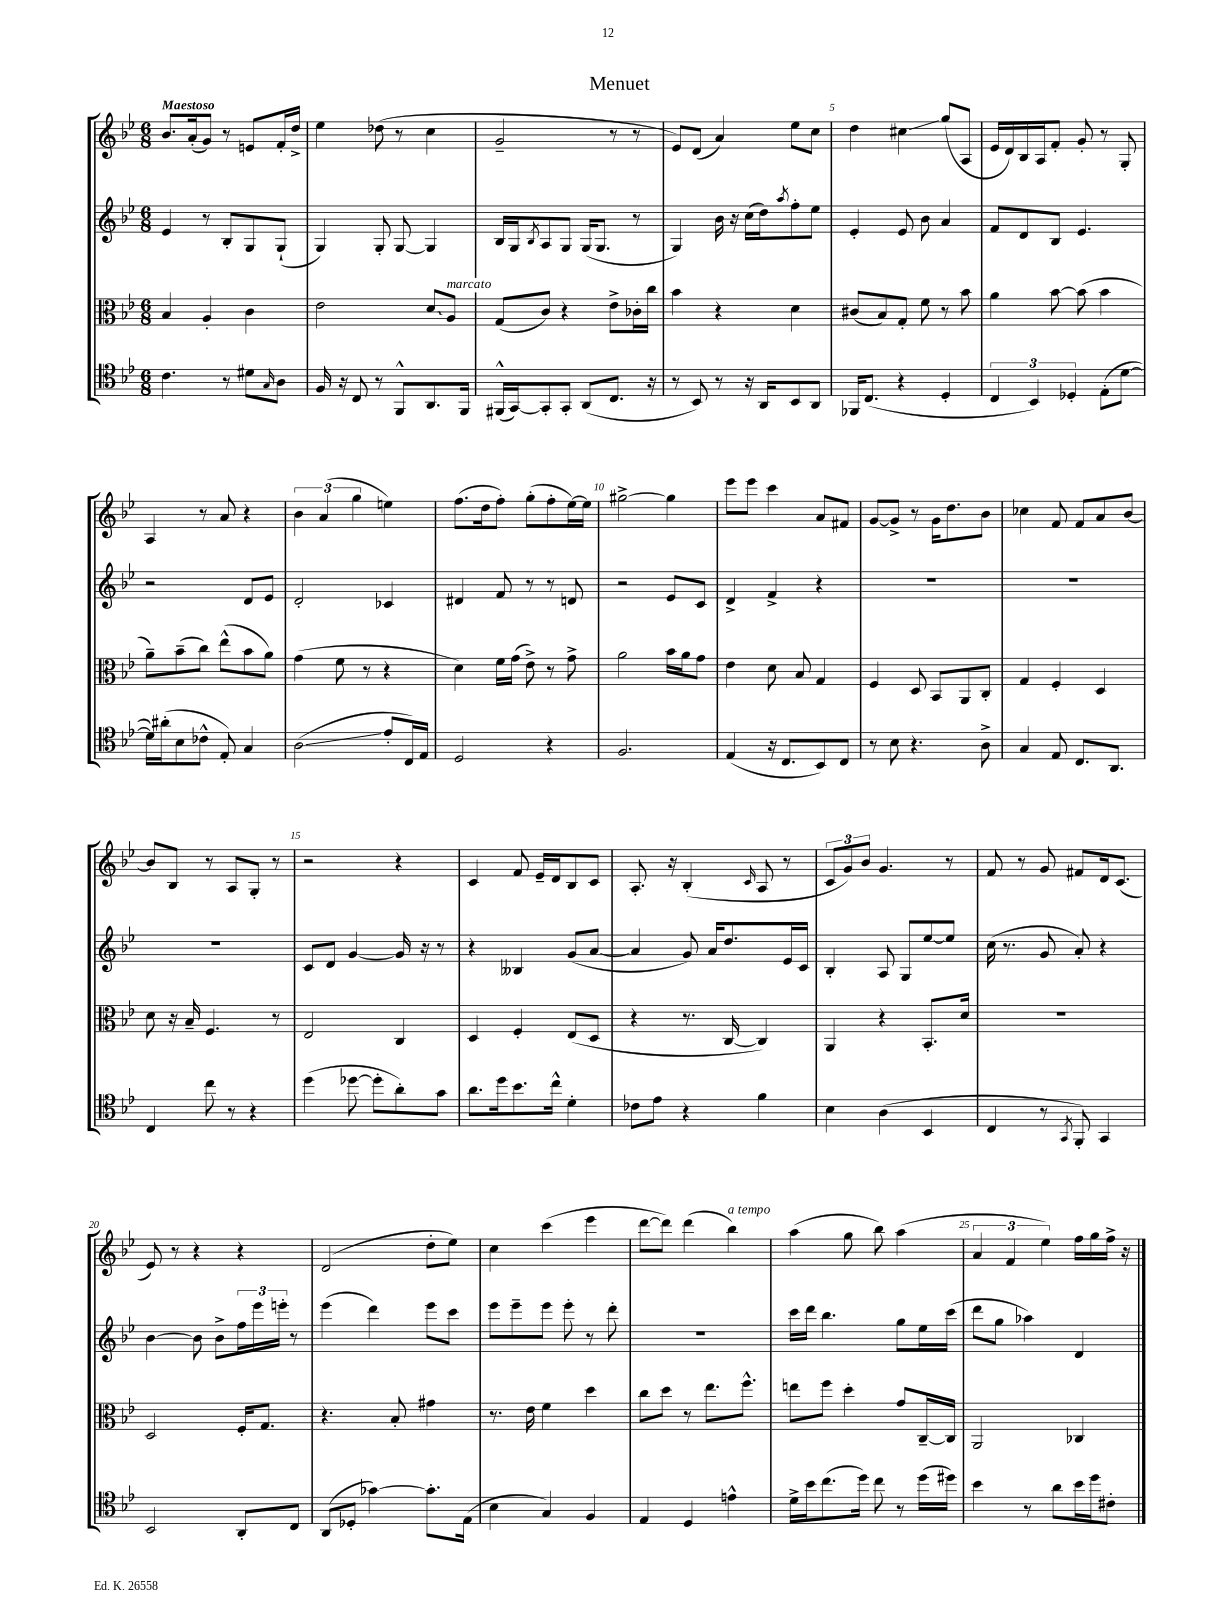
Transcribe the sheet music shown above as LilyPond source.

\header { title = "Menuet" }
<<
\new StaffGroup <<
\new Staff = "s0" {
    \clef treble \key bes \major \numericTimeSignature \time 6/8 \tempo "Maestoso"
    bes'8. a'16-.( g'8) r8 e'8 f'16-. d''16-> |
    ees''4 des''8( r8 c''4 |
    g'2-- r8 r8 |
    ees'8) d'8( a'4) ees''8 c''8 |
    d''4 cis''4\glissando g''8( a8 |
    ees'16 d'16) bes16 a16 f'8-. g'8-. r8 g8-. |
    a4 r8 a'8 r4 |
    \tuplet 3/2 { bes'4 a'4( g''4 } e''4) |
    f''8.( d''16 f''8-.) g''8-.( f''8-. ees''16~) ees''16 |
    gis''2~-> gis''4 |
    ees'''8 ees'''8 c'''4 a'8 fis'8 |
    g'8~ g'8-> r8 g'16 d''8. bes'8 |
    ces''4 f'8 f'8 a'8 bes'8~ |
    bes'8 bes8 r8 a8 g8-. r8 |
    r2 r4 |
    c'4 f'8 ees'16-- d'16 bes8 c'8 |
    a8.-. r16 bes4-.( \grace { c'16 } a8 r8 |
    \tuplet 3/2 { c'8 g'8) bes'8 } g'4. r8 |
    f'8 r8 g'8 fis'8 d'16 c'8.( |
    ees'8) r8 r4 r4 |
    d'2( d''8-. ees''8) |
    c''4 c'''4( ees'''4 |
    d'''8~ d'''8) d'''4( bes''4^\markup { \italic "a tempo" }) |
    a''4( g''8 bes''8) a''4( |
    \tuplet 3/2 { a'4 f'4 ees''4) } f''16 g''16 f''16-> r16 \bar "|." |
}
\new Staff = "s1" {
    \clef treble \key bes \major \numericTimeSignature \time 6/8
    ees'4 r8 bes8-. g8 g8-!( |
    g4) g8-. g8~ g4 |
    bes16 g16 \acciaccatura { bes8 } a8 g8 g16( g8. r8 |
    g4) bes'16 r16 c''16( d''16) \acciaccatura { a''8 } f''8-. ees''8 |
    ees'4-. ees'8 bes'8 a'4 |
    f'8 d'8 bes8 ees'4. |
    r2 d'8 ees'8 |
    d'2-. ces'4 |
    dis'4 f'8 r8 r8 d'8 |
    r2 ees'8 c'8 |
    d'4-> f'4-> r4 |
    R2. |
    R2. |
    R2. |
    c'8 d'8 g'4~ g'16 r16 r8 |
    r4 beses4 g'8( a'8~ |
    a'4 g'8) a'16 d''8. ees'16 c'16 |
    bes4-. a8 g8 ees''8~ ees''8 |
    c''16( r8. g'8 a'8-.) r4 |
    bes'4~ bes'8 bes'8-> \tuplet 3/2 { f''16 ees'''16 e'''16-. } r8 |
    ees'''4( d'''4) ees'''8 c'''8 |
    ees'''8 ees'''8-- ees'''8 ees'''8-. r8 d'''8-. |
    R2. |
    c'''16 d'''16 bes''4. g''8 ees''16 c'''16( |
    d'''8 g''8 aes''4) d'4 \bar "|." |
}
\new Staff = "s2" {
    \clef alto \key bes \major \numericTimeSignature \time 6/8
    bes4 a4-. c'4 |
    ees'2 \once \override Glissando.style = #'zigzag d'8\glissando a8^\markup { \italic "marcato" } |
    g8( c'8) r4 ees'8-> ces'16-. c''16 |
    bes'4 r4 d'4 |
    cis'8( bes8) g8-. f'8 r8 bes'8 |
    a'4 bes'8~ bes'8( bes'4 |
    a'8--) bes'8--( c''8) ees''8-^( bes'8 a'8) |
    g'4( f'8 r8 r4 |
    d'4) f'16 g'16( ees'8->) r8 g'8-> |
    a'2 bes'16 a'16 g'8 |
    ees'4 d'8 bes8 g4 |
    f4 d8 bes,8 a,8 c8-. |
    g4 f4-. d4 |
    d'8 r16 bes16-- f4. r8 |
    ees2 c4 |
    d4 f4-. ees8( d8 |
    r4 r8. c16~ c4) |
    a,4 r4 bes,8.-. d'16 |
    R2. |
    d2 f16-. g8. |
    r4. bes8-. gis'4 |
    r8. ees'16 f'4 d''4 |
    c''8 d''8 r8 ees''8. f''8.-^ |
    e''8 f''8 d''4-. g'8 c16~-- c16 |
    a,2 ces4 \bar "|." |
}
\new Staff = "s3" {
    \clef tenor \key bes \major \numericTimeSignature \time 6/8
    c'4. r8 dis'8 \grace { g16 } a8 |
    f16 r16 c8 r8 f,8-^ a,8. f,16 |
    fis,16-^( g,16~) g,8-. g,8-. a,8( c8. r16 |
    r8 bes,8) r8 r16 a,16 bes,8 a,8 |
    fes,16 c8.( r4 d4-. |
    \tuplet 3/2 { c4 bes,4) des4-. } ees8-.( d'8~ |
    d'16) ais'16-.( bes8 ces'8-^ ees8-.) g4 |
    a2\glissando( ees'8-. c16) ees16 |
    d2 r4 |
    f2. |
    ees4( r16 c8. bes,8) c8 |
    r8 bes8 r4. a8-> |
    g4 ees8 c8. a,8. |
    c4 c''8 r8 r4 |
    d''4( des''8~ des''8-. a'8-.) g'8 |
    a'8. d''16 bes'8. c''16-^ d'4-. |
    ces'8 ees'8 r4 f'4 |
    bes4 a4( bes,4 |
    c4 r8 \acciaccatura { g,8 } f,8-.) g,4 |
    bes,2 a,8-. c8 |
    a,8( des8-. ges'4~) ges'8.-. ees16( |
    bes4 g4) f4 |
    ees4 d4 e'4-^ |
    d'16-> bes'16 c''8.( d''16) c''8 r8 d''16( dis''16) |
    bes'4 r8 a'8 bes'16 d''16 cis'8-. \bar "|." |
}
>>
>>
\layout { \context { \Score \override BarNumber.break-visibility = ##(#f #t #t) barNumberVisibility = #(every-nth-bar-number-visible 5) } }
